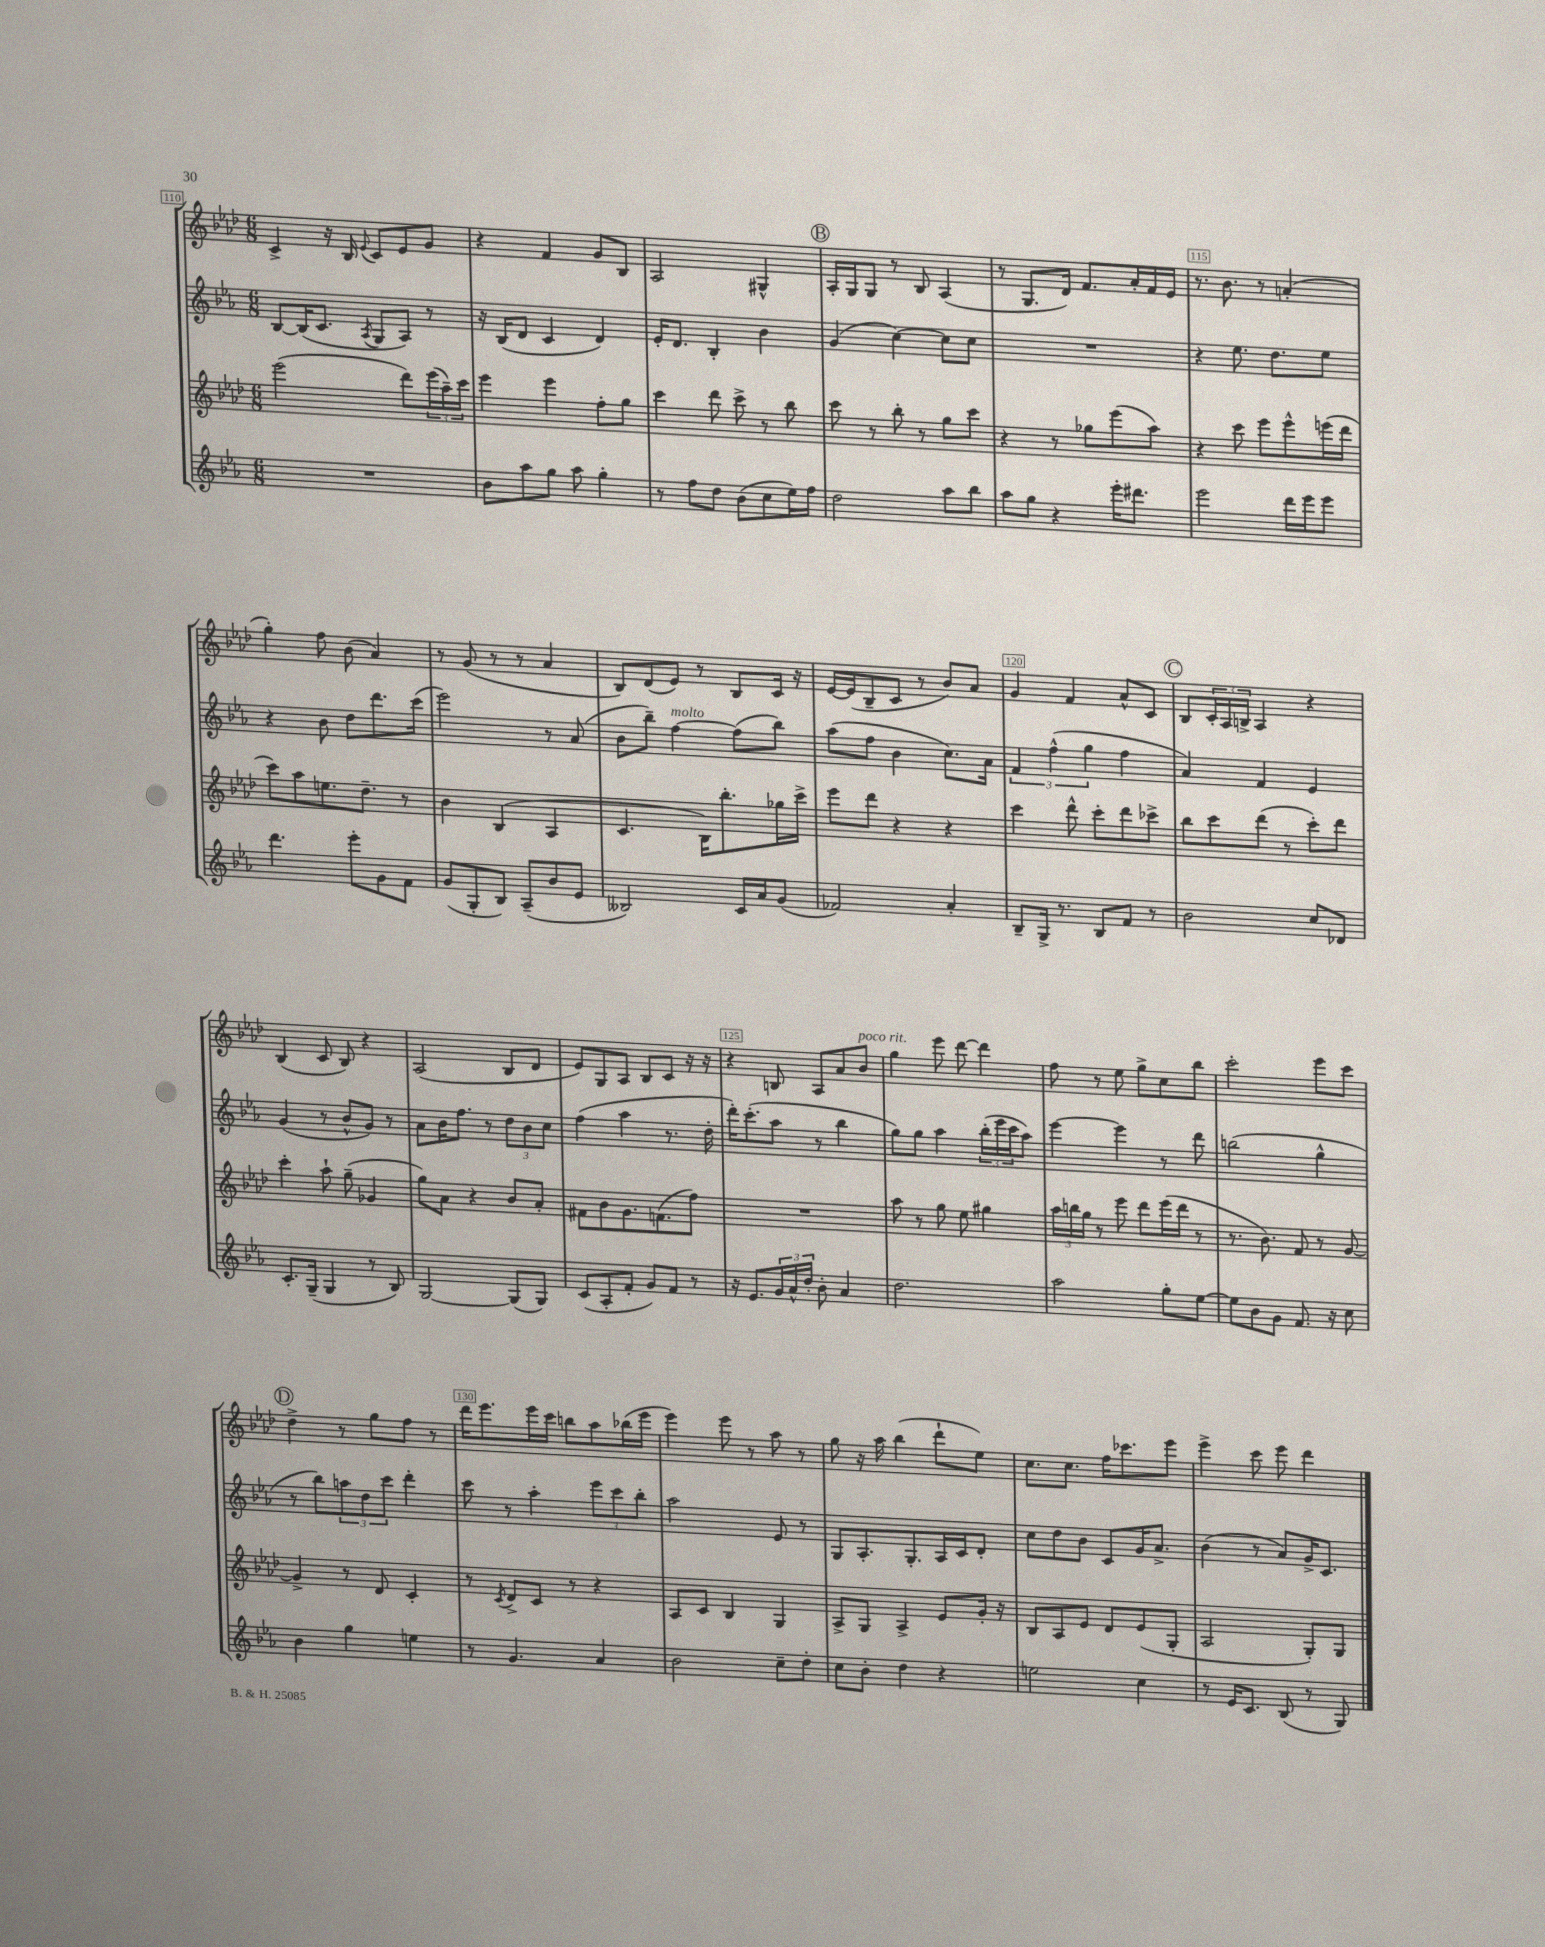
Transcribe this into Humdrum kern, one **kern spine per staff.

**kern	**kern	**kern	**kern
*part4	*part3	*part2	*part1
*staff4	*staff3	*staff2	*staff1
*clefG2	*clefG2	*clefG2	*clefG2
*k[b-e-a-]	*k[b-e-a-d-]	*k[b-e-a-]	*k[b-e-a-d-]
*M6/8	*M6/8	*M6/8	*M6/8
=110	=110	=110	=110
2.r	(2eee-\	[8B-/L	4c^/
.	.	(16B-/K]	.
.	.	8.c/J	.
.	.	.	16r
.	.	.	16B-/
.	.	8qA-/	8qqe-/
.	.	8G/L	8c/L
.	8ddd-\L)	8A-/J)	8e-/
.	(24eee-\L	8r	8g/J
.	24aa-~\)	.	.
.	24ccc\JJ	.	.
=111	=111	=111	=111
8b-\L	4eee-\	16r	4r
.	.	(16B-/KL	.
8aa-\	.	8d/J	.
8gg\J	4eee-\	4c/	4f/
8aa-\	.	.	.
4gg'\	8ff'\L	4d/)	8g/L
.	8gg\J	.	8B-/J
=112	=112	=112	=112
8r	4ccc\	16e-'/KL	2A-/
.	.	8.d/J	.
8ff\L	.	.	.
8dd\J	8ddd-\	4B-'/	.
(8b-\L	8ccc^\	.	.
8cc\	8r	4b-\	4G#X^^/
16ee-\L)	8bb-\	.	.
16ff\JJ	.	.	.
!!LO:REH:place=s1:t=B
=113	=113	=113	=113
2dd\	8ccc\	(4g/	16A-'/LL
.	.	.	16G/J
.	8r	.	8G/J
.	8bb-'\	[4cc\)	8r
.	8r	.	8B-/
8aa-\L	8gg\L	8cc\L]	(4A-/
8bb-\J	8ccc\J	8cc\J	.
=114	=114	=114	=114
8aa-\L	4r	2.r	8r
8gg\J	.	.	8.G/L
4r	8r	.	.
.	.	.	16d-/Jk)
.	8gg-X\L	.	8.f/L
16eee-'\KL	(8eee-\	.	.
8.ddd#X\J	.	.	16a-'/L
.	8aa-\J)	.	16f/
.	.	.	16e-/JJ
=115	=115	=115	=115
2eee-\	4r	4r	8.r
.	.	.	8.b-\
.	8ccc\	8.ee-\	.
.	8eee-\L	.	8r
.	.	8.dd\L	.
16ddd\LL	8eee-^^\	.	(4an'/
16eee-\J	.	.	.
8eee-\J	(16eeen\L	8ee-\J	.
.	16ddd-\JJ	.	.
!!LO:LB:g=z
=116	=116	=116	=116
4.ddd\	8ccc\L)	4r	4gg'\)
.	8aa-\	.	.
.	8.een\	8b-\	8ff\
8eee-'\L	.	8dd\L	(8b-\
.	8.dd-~\J	.	.
8g\	.	8.ddd\	4a-/)
8f\J	8r	.	.
.	.	(16ccc\Jk	.
=117	=117	=117	=117
(8g/L	4b-\	2eee-\)	8r
8G'/	.	.	(8g/
8B-/J)	(4B-/	.	8r
(8A-~/L	.	.	8r
8b-/	4A-/	8r	4a-/
8e-/J	.	(8a-/	.
=118	=118	=118	=118
2B--X/)	4.c/	8b-\L	8B-/L)
.	.	8bb-~\J)	(8d-/
!	!	!LO:TX:a:i:t=molto	!
.	.	[4ff\	8e-/J)
.	16B-\KL)	.	8r
.	8.bb-'\	.	.
16c/LL	.	(8ff\L]	8B-/L
16a-/J	.	.	.
(8g/J	16gg-X\L	8bb-\J)	16c/Jk
.	16ccc^\JJ	.	16r
=119	=119	=119	=119
2f-X/)	8eee-\L	(8aa-\L	[16e-/LL
.	.	.	(16e-/J]
.	8ddd-\J	8ff\J	8B-~/
.	4r	4b-\	8c/J
.	.	.	8r
4a-'/	4r	8.cc\L)	8b-/L)
.	.	.	8a-/J
.	.	16a-\Jk	.
=120	=120	=120	=120
8B-~/L	4ccc\	6f/	4g/
16G^/Jk	.	.	.
.	.	(6ff^^\	.
8.r	.	.	.
.	8ddd-^^\	.	4f/
.	.	6gg\	.
8B-/L	8ccc'\L	.	.
8f/J	8ddd-\	4ff\	8a-^^/L
8r	8ccc-X^\J	.	8c/J
!!LO:REH:place=s1:t=C
=121	=121	=121	=121
2b-\	8bb-\L	4a-/)	8B-/L
.	8ccc\	.	24c'/L
.	.	.	24A-/
.	.	.	24Bn^/JJ
.	(8ddd-\J	4f/	4A-/
.	8r	.	.
8cc/L	8ccc'\L)	4e-/	4r
8d-X/J	8ddd-\J	.	.
!!LO:LB:g=z
=122	=122	=122	=122
8.c'/L	4ccc'\	(4g/	(4B-/
(16G~/Jk	.	.	.
4G/	8aa-`\	8r	8c/
.	(8gg~\	8b-^^/L	8B-/)
8r	4g-X/	8g/J)	4r
8B-/)	.	8r	.
=123	=123	=123	=123
[2G/	8gg\L)	8a-\L	(2A-/
.	8a-\J	16b-\K	.
.	.	8.ff\J	.
.	4r	.	.
.	.	8r	.
(8G/L]	8b-/L	12dd\L	8B-/L
.	.	12b-\	.
8G/J)	8a-'/J	.	8d-/J
.	.	12cc\J	.
=124	=124	=124	=124
(8c/L	8f#X\L	(4ff\	8e-/L)
8A-'/	8b-\	.	8G/
8f'/J	8.g\	4aa-\	8A-/J
8g/L)	.	.	8B-/L
.	(8.fn\	.	.
8f/J	.	8.r	8c/J
8r	8ff\J)	.	16r
.	.	16dd'\	16r
=125	=125	=125	=125
16r	2.r	16ddd'\KL)	4r
8.e-/L	.	(8.ccc'\	.
24g/L	.	8aa-\J	8Bn/
24a-^^/	.	.	.
24dd'/JJ	.	.	.
8b-'\	.	8r	8A-/L
4a-/	.	4bb-\	8a-/
!	!	!	!LO:TX:a:i:t=poco rit.
.	.	.	8b-/J
=126	=126	=126	=126
2.dd\	8aa-\	8gg\L)	4gg\
.	8r	8gg\J	.
.	8gg\	4aa-\	8eee-\
.	8ee-\	.	[8ddd-\
.	4gg#X\	(24bb-'\LL	4ddd-\]
.	.	24eee-\	.
.	.	24ccc\J	.
.	.	8aa-\J)	.
=127	=127	=127	=127
2aa-\	24aa-\LL	[4eee-\	8ff\
.	24bbn\	.	.
.	24gg\JJ	.	.
.	8r	.	8r
.	8eee-\	4eee-\]	8ee-\
.	8ddd-\L	.	8gg^\L
8gg'\L	(16eee-\L	8r	8cc\
.	16ddd-\JJ	.	.
[8ee-\J	8r	8ddd\	8bb-\J
=128	=128	=128	=128
8ee-\L]	8.r	(2bbn\	2ccc'\
8b-\	.	.	.
.	8.b-\)	.	.
8g\J	.	.	.
8.f/	8f/	.	.
.	8r	4gg^^\	8eee-\L
16r	.	.	.
8cc\	[8g/	.	8ccc\J
!!LO:LB:g=z
!!LO:REH:place=s1:t=D
=129	=129	=129	=129
4b-\	4g^/]	8r	4dd-^\
.	.	8bb-\L)	.
4gg\	8r	12aan\	8r
.	.	12dd\	.
.	8d-/	.	8gg\L
.	.	12ccc\J	.
4een\	4c'/	4ddd'\	8ff\J
.	.	.	8r
=130	=130	=130	=130
8r	8r	8ccc\	16ddd-\KL
.	.	.	8.eee-\
.	8qc/	.	.
4.g/	8d-^/L	8r	.
.	8c/J	4aa-'\	16eee-\L
.	.	.	16ccc\JJ
.	8r	.	8bbn\L
4a-/	4r	12eee-\L	8aa-\
.	.	12ccc\	.
.	.	.	(16bb-X\L
.	.	12bb-'\J	.
.	.	.	16eee-\JJ
=131	=131	=131	=131
2b-\	8A-/L	2aa-\	4eee-\)
.	8c/J	.	.
.	4B-/	.	8eee-\
.	.	.	8r
8cc~\L	4G/	8e-/	8aa-\
8dd'\J	.	8r	8r
=132	=132	=132	=132
8cc\L	8A-^/L	8G/L	8gg\
8b-'\J	8G/J	8.A-'/	16r
.	.	.	16aa-\
4dd\	4A-^/	.	(4bb-\
.	.	8.G'/	.
4r	8e-/L	16A-/L	8ddd-`\L
.	.	16c/J	.
.	16g'/Jk	8d'/J	8ee-\J)
.	16r	.	.
=133	=133	=133	=133
2een\	8B-/L	8cc\L	8.cc\L
.	8A-/	8dd\	.
.	.	.	8.cc\J
.	8e-/J	8b-\J	.
.	8d-/L	8c/L	16ff\KL
.	.	.	8.ccc-X\
4cc\	(8e-/	16g/K	.
.	.	8.a-^/J	.
.	8G'/J	.	8eee-\J
=134	=134	=134	=134
8r	2A-/	(4b-\	4eee-^\
16e-/KL	.	.	.
8.c/J	.	.	.
.	.	8r	8ccc\
(8B-/	.	8a-/L)	8eee-\
8r	8G'/L)	16g^/K	4ddd-\
.	.	8.c/J	.
8G/)	8G/J	.	.
==	==	==	==
*-	*-	*-	*-
